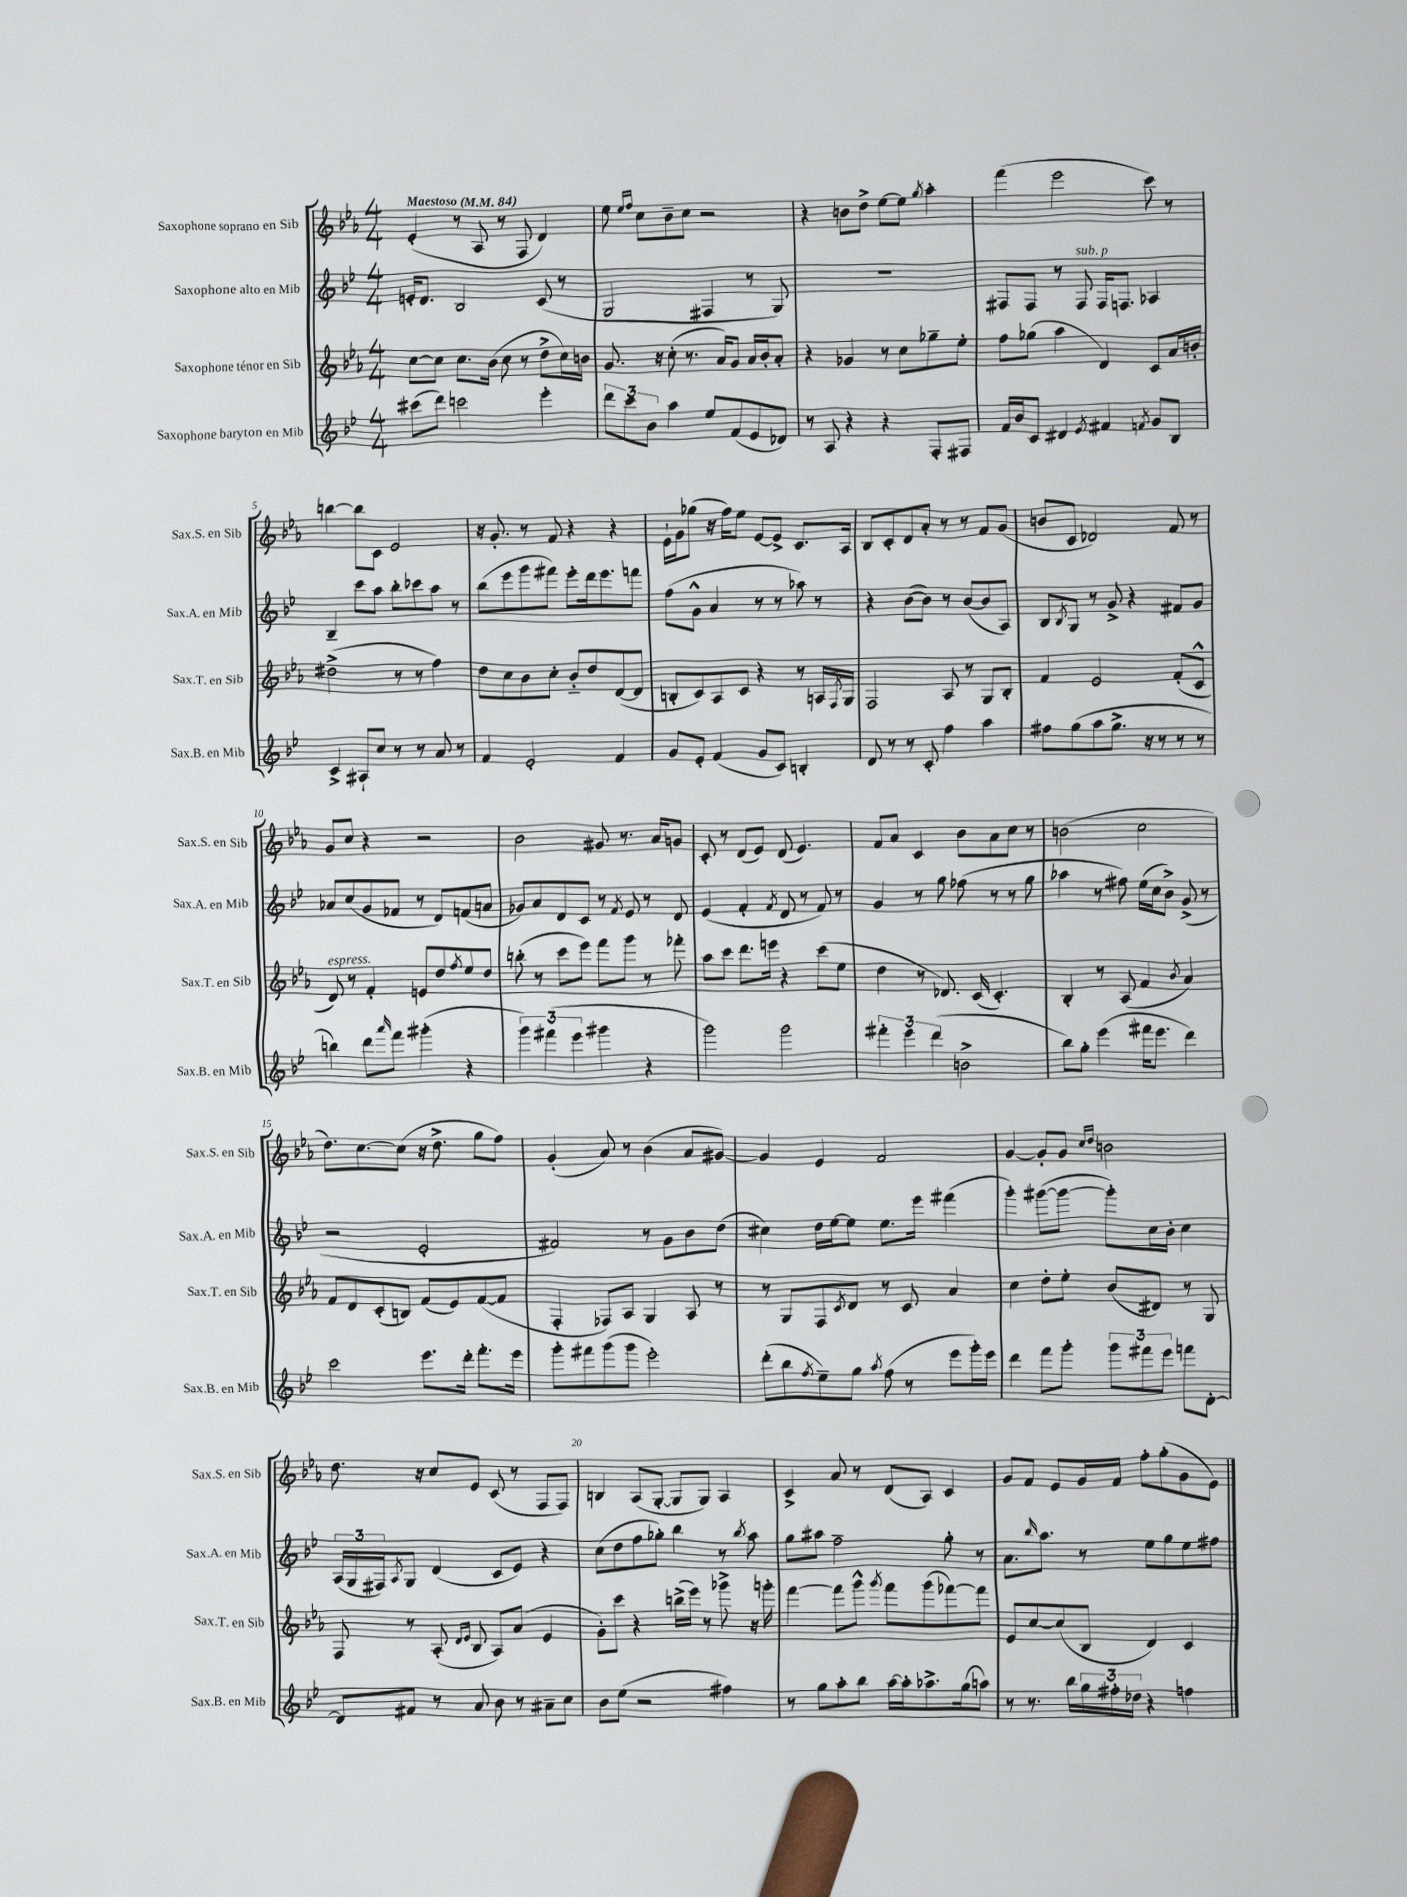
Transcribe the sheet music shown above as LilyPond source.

<<
\new StaffGroup <<
\new Staff = "s0" \with { instrumentName = "Saxophone soprano en Sib" shortInstrumentName = "Sax.S. en Sib" } {
    \clef treble \key ees \major \numericTimeSignature \time 4/4 \tempo "Maestoso" 4 = 84
    ees'4-.( r8 aes8 r8 f8 d'4) |
    ees''8 \grace { ees''16 f''16 } c''8 bes'8-- c''8 r2 |
    r4 b'8 d''8-> ees''8~ ees''8 \acciaccatura { g''8 } aes''4-. |
    f'''4( ees'''2 c'''8) r8 |
    b''4~ b''8 c'8 ees'2 |
    r16 g'8.-. r8 f'8 r4 r4 |
    ees'16-! g'16 ges''8( r16 f''16) ees''8 ees'8~ ees'8-> c'8. aes16 |
    bes8 c'8-. d'8 aes'8-. r8 r8 f'8 g'8( |
    b'8 c'8 des'2) f'8 r8 |
    g'8 c''8 r4 r2 |
    bes'2 gis'8 r8. aes'16 g'8 |
    c'8-. r8 d'8( ees'8) d'8( ees'4.) |
    f'8 aes'8 c'4 bes'8 aes'8 c''8 r8 |
    b'2( c''2 |
    d''8.) c''8.~ c''8( r16 d''8.-> g''8 f''8) |
    g'4-.( aes'8) r8 bes'4( aes'8 gis'8~) |
    gis'4 ees'4 f'2 |
    g'4~ g'8-. g'8 \grace { c''16 d''16 } b'2 |
    d''8. r16 c''8 ees'8 c'8( r8 f8 f8) |
    b4 aes8( g8~-. g8 g8) aes4 |
    c'4-> aes'8 r8 d'8( aes8) c'4 |
    g'8 f'8 ees'8 g'16 f'16 f''8-. g''8-.( g'8 ees'8) \bar "|." |
}
\new Staff = "s1" \with { instrumentName = "Saxophone alto en Mib" shortInstrumentName = "Sax.A. en Mib" } {
    \clef treble \key bes \major \numericTimeSignature \time 4/4
    e'16-. d'8. bes2 c'8( r8 |
    g2 fis4 r8 g8) |
    R1 |
    fis8 fis8 r8 fis8^\markup { \italic "sub. p" } fis16 f8. aes4 |
    bes4-- c'''8 a''8 bes''8-. ces'''8 a''8 r8 |
    bes''8( ees'''8 g'''8 fis'''8) ees'''8-. d'''16 ees'''8. f'''8 |
    f''8( g'8-^ a'4 r8 r8 aes''8) r8 |
    r4 bes'8~( bes'8) r8 bes'8~( bes'8 a8) |
    bes8 \acciaccatura { bes8 } g8 r8 g'8-> r4 fis'8 g'8 |
    aes'8 c''8( g'8 fes'8 r8 d'8) f'8( a'8 |
    ges'8) a'8 d'8 c'8 r8 \acciaccatura { f'8 } ees'8 r8 d'8 |
    ees'4( f'4-. \acciaccatura { f'8 } d'8 r8 f'8) r8 |
    g'4 r8 g''8 fes''8( r8 r8 g''8 |
    aes''4 r8 fis''8) ees''16( c''16 bes'8->) g'8->( r8 |
    r2 ees'2-. |
    fis'2) r8 g'8 bes'8 d''8( |
    cis''4) d''16 ees''16~ ees''8 ees''8. ees'''16 fis'''4( |
    g'''4-.) gis'''8~( gis'''8~ gis'''8-.) c''16 bes'16-. c''4 |
    \tuplet 3/2 { a16( g16 fis16) } \acciaccatura { a8 } g8 d'4( c'8 ees'8) r4 |
    c''8( d''8 f''8 ges''8-.) bes''4 r8 \acciaccatura { bes''8 } a''8 |
    g''8 ais''8 f''2-- g''8-. r8 |
    a'8. \grace { bes''16 } a''8. r8 ees''8 g''8 ees''8 fis''8 \bar "|." |
}
\new Staff = "s2" \with { instrumentName = "Saxophone ténor en Sib" shortInstrumentName = "Sax.T. en Sib" } {
    \clef treble \key ees \major \numericTimeSignature \time 4/4
    c''8~ c''8 c''8. bes'16( c''8 r8 d''8-> c''16) b'16 |
    g'8. r16 c''8-.( r8. aes'16) g'8 aes'16 bes'16-. aes'8-. |
    r4 ges'4 r8 c''8 ges''8-- ees''8-. |
    f''8 ges''8( aes''4 d'4) c'8 aes'16 b'16-. |
    dis''2->( r8 r8 f''4) |
    d''8 c''8 bes'8 c''8-. bes'8-_ d''8 d'8~( d'8 |
    b8-. c'8) aes8 c'8 r4 r8 a16 \acciaccatura { f8 } g16 |
    f2 aes8 r8 g8 bes8-. |
    f'4 ees'2 f'8-.( c'8-^ |
    d'8^\markup { \italic "espress." }) r8 f'4-. e'8 d''8 \acciaccatura { f''8 } ees''8 d''8 |
    b''8-.( r8 c'''8 ees'''8) f'''8 g'''8 r8 fes'''8-. |
    aes''8 c'''8 d'''8. e'''16 r4 c'''8( ees''8 |
    d''4 r8 des'8.) c'16( c'4.-.) |
    bes4-. r8 aes8( f'4 \acciaccatura { bes'8 } aes'4) |
    f'8 d'8 c'8-.( b8) f'8( ees'8) f'8~( f'8 |
    f4-. fes8) aes8 g4 aes8 r8 |
    r8 g8 f8 \acciaccatura { c'8 } d'8 r8 c'8 aes'4 |
    c''4 d''8-. ees''8-. bes'8( dis'8) r8 g8 |
    f8 r8 aes8-.( \grace { d'16 ees'16 } bes8 aes8) aes'8( ees'4 |
    g'8-.) c'''8 r4 b''16->( ees'''16) r8 ges'''8-> r16 g'''16-. |
    f'''4~ f'''8 g'''8-^ \acciaccatura { g'''8 } f'''8 g'''8( fes'''8~) fes'''8 |
    ees'8 c''8~ c''8( bes8 d'4) c'4 \bar "|." |
}
\new Staff = "s3" \with { instrumentName = "Saxophone baryton en Mib" shortInstrumentName = "Sax.B. en Mib" } {
    \clef treble \key bes \major \numericTimeSignature \time 4/4
    cis'''8( d'''8) c'''2 ees'''4-. |
    \tuplet 3/2 { d'''8 c'''8 bes'8 } a''4 ees''8 f'8( ees'8 des'8) |
    r8 a8 r4 r4 f8-. fis8 |
    f'16 bes'16 c'8 dis'4 \acciaccatura { ees'8 } fis'4 \acciaccatura { f'8 } g'8 bes8 |
    c'4-> ais8-! c''8 r8 r8 a'8 r8 |
    f'4 ees'2-. f'4 |
    g'8 ees'8-. f'4( g'8 c'8) b4-. |
    d'8 r8 r8 c'8-. f''4 a''4 |
    fis''8 g''8( a''8 g''8.-> r16 r8 r8 r8 |
    b''4) d'''8 \grace { a'''16 } f'''8 gis'''4-.( r4 |
    \tuplet 3/2 { g'''4) fis'''4( ees'''4 } gis'''4 r4 |
    g'''2) g'''2 |
    \tuplet 3/2 { fis'''4-. ees'''4 d'''4( } b'2-> |
    bes''8) g''8-. ees'''4( fis'''16 ees'''8. d'''4) |
    c'''2 ees'''8. d'''16-. f'''8.-. ees'''16 |
    g'''8-. fis'''8 g'''8( g'''8 ees'''2-.) |
    d'''8-.( bes''8 \acciaccatura { f''8 } ees''8--) g''8 \acciaccatura { a''8 } f''8( r8 ees'''8 g'''16-.) ees'''16 |
    d'''4 f'''8 g'''8-. \tuplet 3/2 { g'''8 fis'''8 ees'''8 } f'''8 d'8~-. |
    d'8 fis'8 r8 a'8 bes'8 r8 ais'8-- c''8 |
    bes'8 ees''8( r2 fis''4) |
    r8 g''8 a''8-. bes''8 a''16~ a''16-. aes''8.-> g''16( a''8) |
    r8 r8. bes''16 \tuplet 3/2 { g''16 fis''16-. des''16 } r4 f''4 \bar "|." |
}
>>
>>
\layout { \context { \Score \override BarNumber.break-visibility = ##(#f #t #t) barNumberVisibility = #(every-nth-bar-number-visible 5) } }
